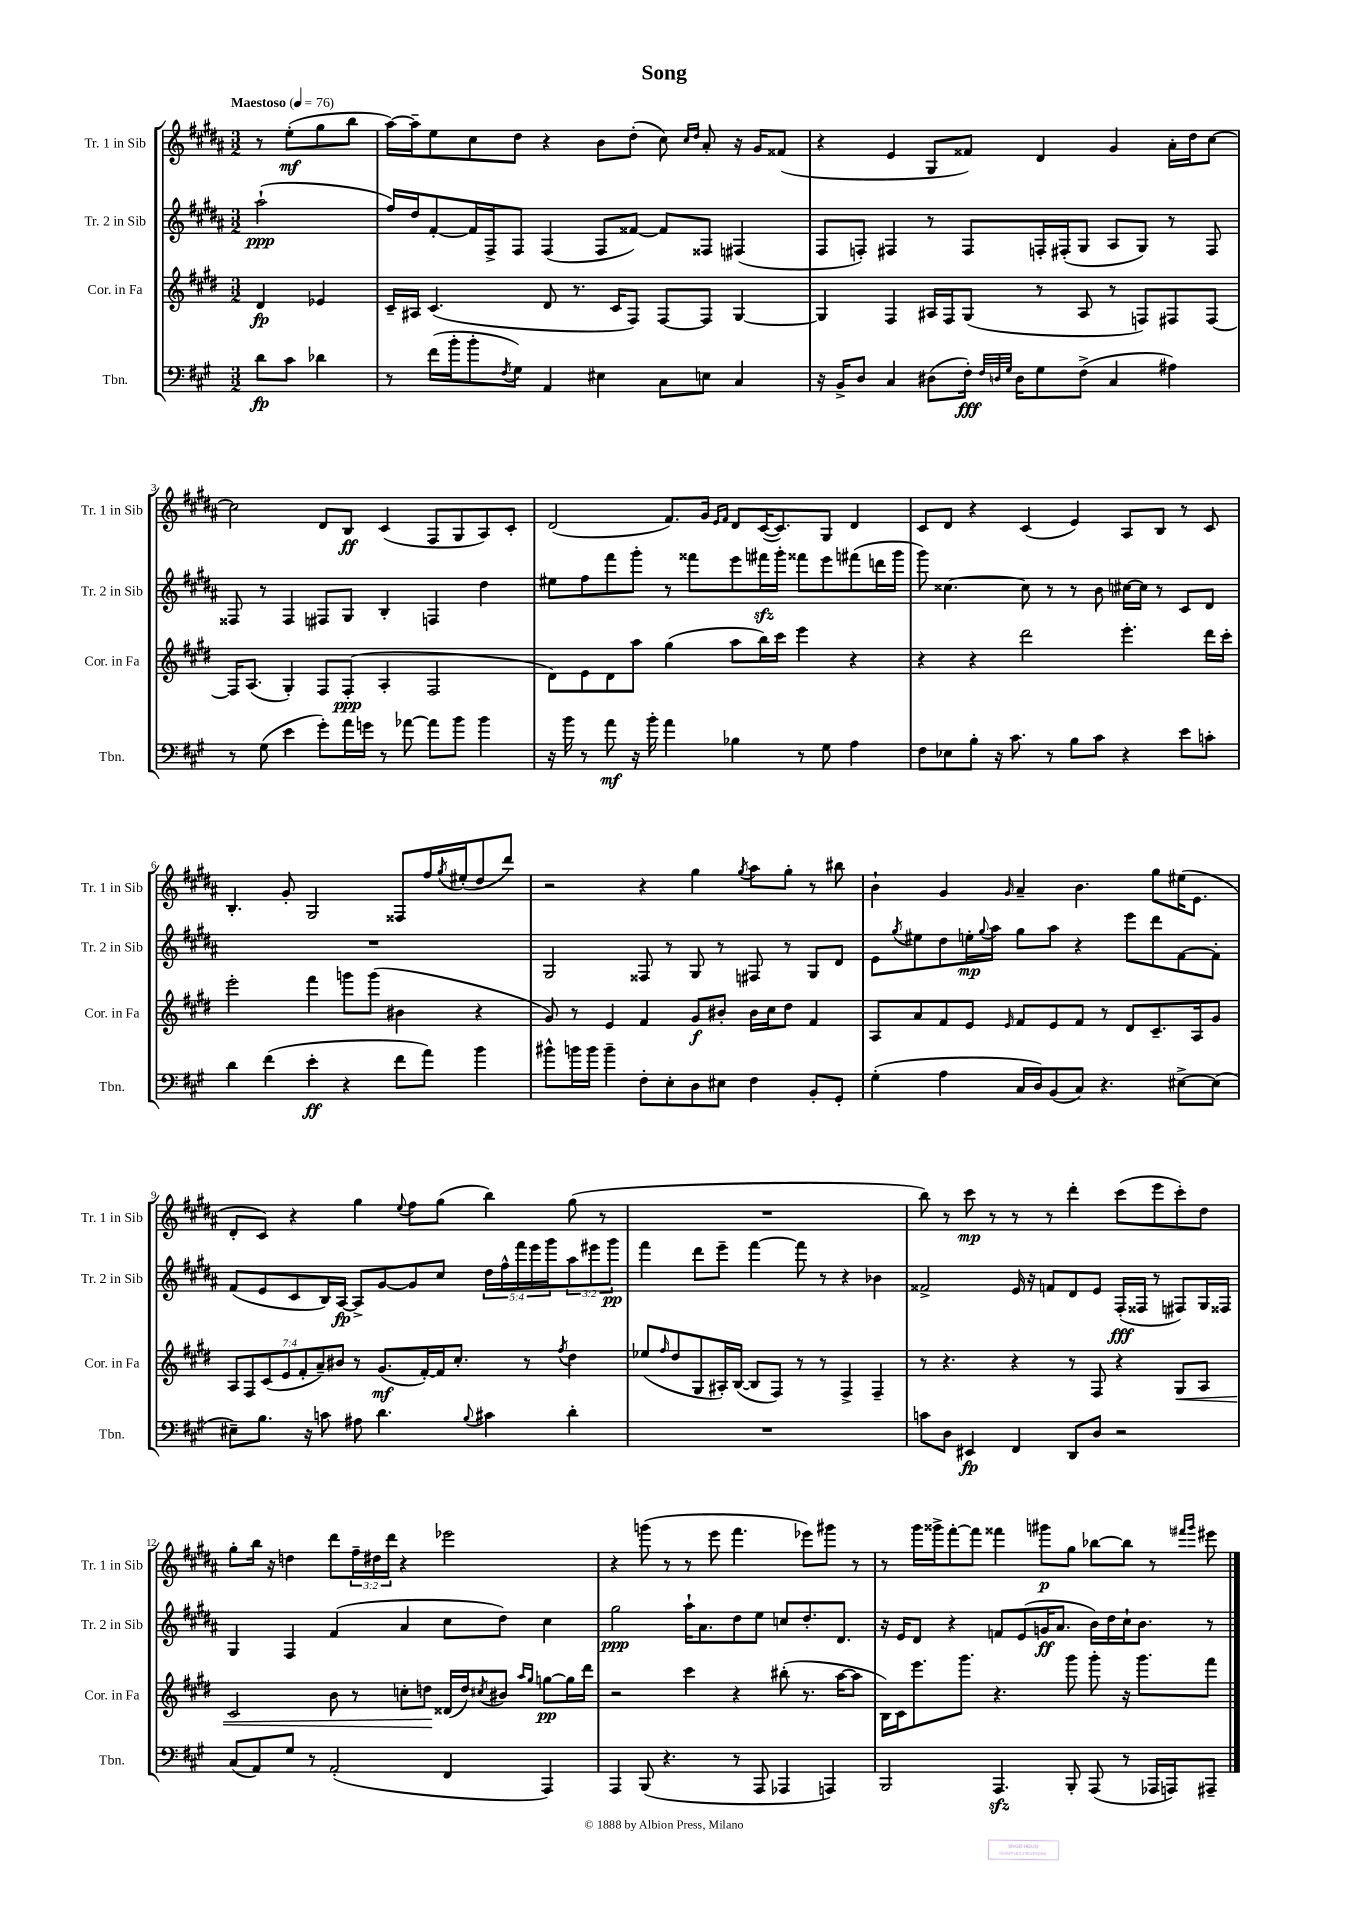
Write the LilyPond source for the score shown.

\header { title = "Song" }
<<
\new StaffGroup <<
\new Staff = "s0" \with { instrumentName = "Tr. 1 in Sib" shortInstrumentName = "Tr. 1 in Sib" } {
    \clef treble \key b \major \numericTimeSignature \time 3/2 \override Staff.TupletNumber.text = #tuplet-number::calc-fraction-text \partial 2 \tempo "Maestoso" 4 = 76
    r8 e''8-.\mf( gis''8 b''8 |
    ais''16~) ais''16-- e''8 cis''8 dis''8 r4 b'8 dis''8-.( cis''8) \grace { cis''16 dis''16 } ais'8-. r16 gis'16 fisis'8( |
    r4 e'4 gis8 fisis'8) dis'4 gis'4 ais'16-. dis''16 cis''8~ |
    cis''2 dis'8 b8\ff cis'4( fis8 gis8 ais8) cis'8-. |
    dis'2( fis'8.) gis'16 \grace { e'16 fis'16 } dis'8 cis'16~( cis'8.) gis8 dis'4 |
    cis'8 dis'8 r4 cis'4( e'4) ais8 b8 r8 cis'8 |
    b4.-. gis'8-. gis2 fisis8 fis''16 \acciaccatura { gis''8 } eis''16-.( dis''8 dis'''8) |
    r2 r4 gis''4 \acciaccatura { gis''8 } ais''8 gis''8-. r8 bis''8 |
    b'4-! gis'4 \grace { gis'16 } ais'4-- b'4. gis''8 eis''16( e'8. |
    dis'8-. cis'8) r4 gis''4 \appoggiatura { e''8 } fis''8 gis''8( b''4) gis''8( r8 |
    R1. |
    b''8) r8 cis'''8\mp r8 r8 r8 dis'''4-. cis'''8( e'''8 cis'''8-.) dis''8 |
    gis''8-. b''16 r16 d''4 dis'''8 \tuplet 3/2 { fis''16-- dis''16 dis'''16 } r4 ees'''2 |
    r4 g'''8( r8 r8 e'''8 fis'''4. ees'''8) gis'''8 r8 |
    r8 gis'''16 gisis'''16-> fis'''8~-. fis'''8 fisis'''4 gis'''8\p gis''8 bes''8~ bes''8 r8 \grace { fis'''16 gis'''16 } eis'''8 \bar "|." |
}
\new Staff = "s1" \with { instrumentName = "Tr. 2 in Sib" shortInstrumentName = "Tr. 2 in Sib" } {
    \clef treble \key b \major \numericTimeSignature \time 3/2 \override Staff.TupletNumber.text = #tuplet-number::calc-fraction-text \partial 2
    ais''2-!\ppp( |
    fis''16) dis''16 fis'8~-. fis'16 fis16-> fis8 fis4( fis8 fisis'8~) fisis'8 fisis8 fis4( |
    fis8 f8-.) fis4 r8 fis8 f16-. fis16-.( gis8 ais8 gis8) r8 fis8 |
    fisis8 r8 fisis4 fis8 gis8 b4-. f4 dis''4 |
    eis''8 fis''8 fis'''8 gis'''8-. r8 fisis'''8 e'''8 fis'''16\sfz gis'''16-. fisis'''8 e'''8 fis'''8( d'''16 gis'''16 |
    gis'''8) cisis''4.~ cisis''8 r8 r8 b'8 cis''16~ cis''16 r8 cis'8 dis'8 |
    R1. |
    gis2 fisis8 r8 gis8 r8 fis8 r8 gis8 dis'8 |
    e'8 \acciaccatura { gis''8 } eis''8 dis''8 e''16-.\mp \appoggiatura { gis''8 } ais''16 gis''8 ais''8 r4 e'''8 dis'''8 fis'8~ fis'8-. |
    fis'8( e'8 cis'8 b16) ais16~\fp ais8-> gis'8~ gis'8 cis''8 \tuplet 5/4 { dis''16 fis''16-^ fis'''16 e'''16 gis'''16 } \tuplet 3/2 { ais''8 eis'''8 gis'''8\pp } |
    fis'''4 dis'''8 e'''8-- fis'''4~ fis'''8 r8 r4 bes'4 |
    fisis'2-> e'16 r16 f'8 dis'8 e'8 fis16-.\fff( fisis16 r8 fis8) gis16 fisis16 |
    gis4 fis4 fis'4( ais'4 cis''8 dis''8) cis''4 |
    gis''2\ppp ais''16-! ais'8. dis''8 e''8 c''8 dis''8.-. dis'8. |
    r16 e'16 dis'8 r4 f'8 e'8( g'16\ff ais'8. b'16) dis''16 cis''16-! b'8. r8 \bar "|." |
}
\new Staff = "s2" \with { instrumentName = "Cor. in Fa" shortInstrumentName = "Cor. in Fa" } {
    \clef treble \key e \major \numericTimeSignature \time 3/2 \override Staff.TupletNumber.text = #tuplet-number::calc-fraction-text \partial 2
    dis'4\fp ees'4 |
    cis'16-- ais16 cis'4.( dis'8 r8. cis'16 fis8) fis8~ fis8 gis4~ |
    gis4 fis4 ais16 fis16 gis8( r8 ais8 r8 f8) fis8 fis8~ |
    fis16 a8.( gis4-.) fis8 fis8-.\ppp( a4-. fis2 |
    dis'8) e'8 dis'8 a''8 gis''4( a''8 b''16) cis'''16 e'''4 r4 |
    r4 r4 dis'''2 e'''4.-. dis'''16 cis'''16-. |
    e'''2-. fis'''4 g'''8 g'''8( bis'4 r4 |
    gis'8) r8 e'4 fis'4 gis'8\f bis'8-. bis'16 cis''16 dis''8 fis'4 |
    a8 a'8 fis'8 e'8 \grace { e'16 } fis'8 e'8 fis'8 r8 dis'8 cis'8.-- a16 gis'8 |
    \tuplet 7/4 { a8 fis8 cis'8( e'8 fis'8-. a'8--) bis'8 } r8 gis'8.\mf( fis'16~-.) fis'16 cis''8.-. r8 \acciaccatura { fis''8 } dis''4 |
    ees''8( \grace { fis''16 } dis''8 gis8 ais16-.) b16~( b8 fis8) r8 r8 fis4-> fis4-- |
    r8 r4. r4 r8 fis8 r4 gis8\< a8 |
    cis'2 b'8 r8 c''8-. d''8\! disis'16( d''16) \acciaccatura { cis''8 } bis'8 \grace { a''16 gis''16 } g''8~\pp g''16 dis'''16 |
    r2 cis'''4 r4 bis''8-.( r8. a''16~ a''8 |
    b16) cis'16 e'''8. gis'''8. r4. gis'''8 gis'''8-. r16 gis'''8. fis'''8 \bar "|." |
}
\new Staff = "s3" \with { instrumentName = "Tbn." shortInstrumentName = "Tbn." } {
    \clef bass \key a \major \numericTimeSignature \time 3/2 \partial 2
    d'8\fp cis'8 des'4 |
    r8 fis'16( b'16-. b'8-. \acciaccatura { fis8 } gis8) a,4 eis4 cis8 e8 cis4 |
    r16 b,16-> d8 cis4 dis8( fis16-.\fff) \grace { fis32 d32 gis32 } d16 gis8 fis8->( cis4 ais4) |
    r8 gis8( e'4 gis'8-.) a'16 g'16 r8 aes'8~ aes'8 b'8 b'4 |
    r16 b'16 r8 a'8\mf r16 b'16-. a'4 bes4 r8 gis8 a4 |
    fis8 ees8 b8-. r16 cis'8. r8 b8 cis'8 r4 e'8 c'8-. |
    d'4 fis'4( e'4-.\ff r4 fis'8 a'8) b'4 |
    bis'8-^ b'16 b'16 b'4-- fis8-. e8-. d8 eis8 fis4 b,8-. gis,8-. |
    gis4-.( a4 cis16 d16) b,8( cis8) r4. eis8~-> eis8( |
    eis8--) b8. r16 c'8 ais8 d'4. \appoggiatura { b8 } cis'4 d'4-. |
    R1. |
    c'8 d8 eis,4\fp fis,4 d,8 d8 r2 |
    cis8( a,8) gis8 r8 a,2-.( fis,4 a,,4) |
    a,,4 b,,8( r4. r8 a,,8 aes,,4 a,,4) |
    b,,2 a,,4.\sfz b,,8-. a,,8( r8 aes,,16 a,,16) ais,,8-- \bar "|." |
}
>>
>>
